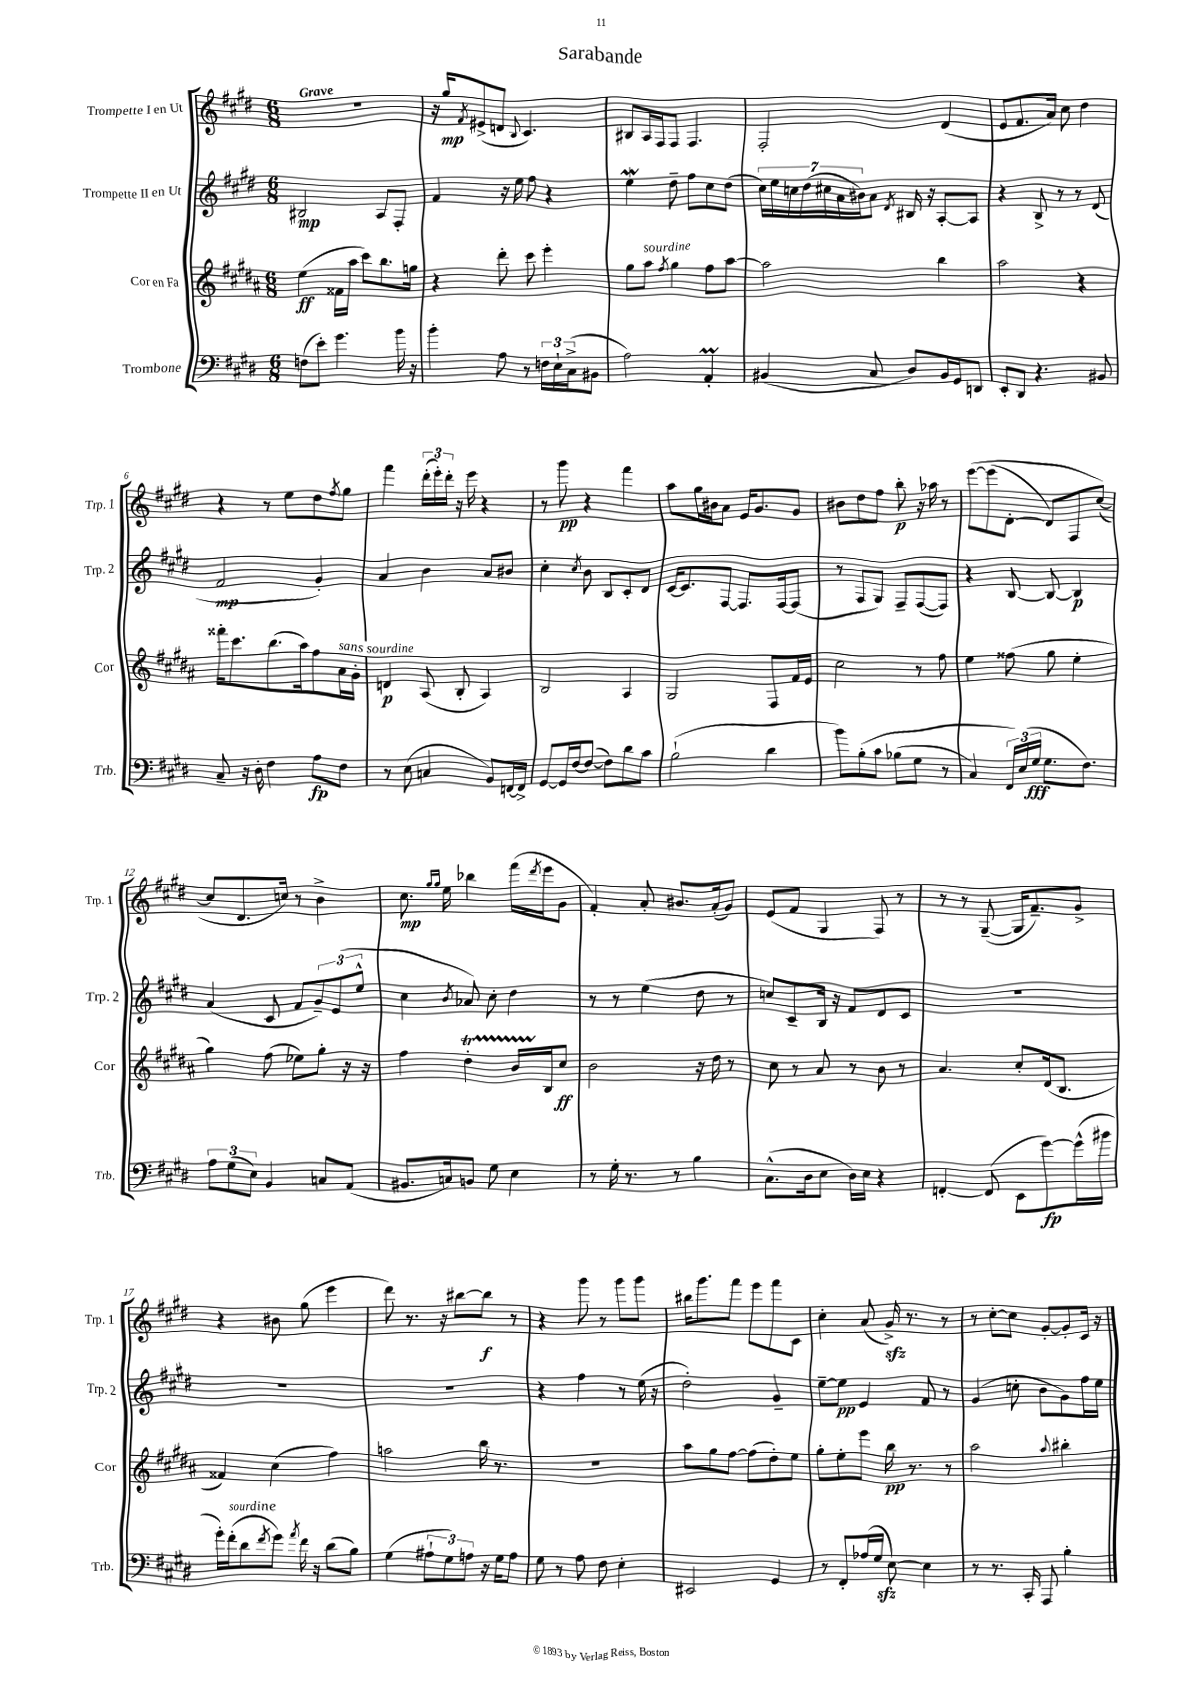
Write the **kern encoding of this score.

**kern	**dynam	**kern	**dynam	**kern	**dynam	**kern	**dynam
*part4	*part4	*part3	*part3	*part2	*part2	*part1	*part1
*staff4	*staff4	*staff3	*staff3	*staff2	*staff2	*staff1	*staff1
*I"Trombone	*	*I"Cor en Fa	*	*I"Trompette II en Ut	*	*I"Trompette I en Ut	*
*I'Trb.	*	*I'Cor	*	*I'Trp. 2	*	*I'Trp. 1	*
*clefF4	*	*clefG2	*	*clefG2	*	*clefG2	*
*k[f#c#g#d#]	*	*k[f#c#g#d#a#]	*	*k[f#c#g#d#]	*	*k[f#c#g#d#]	*
*M6/8	*	*M6/8	*	*M6/8	*	*M6/8	*
=1	=1	=1	=1	=1	=1	=1	=1
!	!	!	!	!	!	!LO:TX:a:B:t=Grave	!
(8Fn\L	.	(4ee\	ff	2B#X/	mp	2.r	.
8e'\J)	.	.	.	.	.	.	.
4.g#\	.	16f##X\LL	.	.	.	.	.
.	.	16aa#\JJ	.	.	.	.	.
.	.	8ccc#\L)	.	.	.	.	.
.	.	8.bb\	.	8A/L	.	.	.
16b\	.	.	.	8F#'/J	.	.	.
16r	.	16ggn\Jk	.	.	.	.	.
=2	=2	=2	=2	=2	=2	=2	=2
4b'\	.	4r	.	4f#/	.	16r	.
.	.	.	.	.	.	16gg#/KL	mp
.	.	.	.	.	.	8qf#/	.
.	.	.	.	.	.	(8e#X^/	.
8A\	.	8ddd#'\	.	16r	.	8dn/J	.
.	.	.	.	16ee\	.	.	.
.	.	.	.	.	.	8qqB/	.
8r	.	8ccc#\	.	8ff#\	.	4.c#/)	.
24Fn\LL	.	4eee'\	.	4r	.	.	.
24E`\	.	.	.	.	.	.	.
(24C#^\J	.	.	.	.	.	.	.
8BB#X\J	.	.	.	.	.	.	.
=3	=3	=3	=3	=3	=3	=3	=3
2A\)	.	8gg#\L	.	4eew\	.	8B#X/L	.
!	!	!LO:TX:a:i:t=sourdine	!	!	!	!	!
.	.	8aa#\J	.	.	.	16A/L	.
.	.	.	.	.	.	16F#/J	.
.	.	8qff#/	.	.	.	.	.
.	.	4gg#\	.	8dd#~\	.	8F#/J	.
.	.	.	.	8ff#\L	.	4.F#/	.
4AAM'/	.	8ff#\L	.	8cc#\	.	.	.
.	.	[8aa#\J	.	(8dd#\J	.	.	.
=4	=4	=4	=4	=4	=4	=4	=4
(4BB#X/	.	2aa#\]	.	28cc#\LL)	.	2F#'/	.
.	.	.	.	28ee\	.	.	.
.	.	.	.	28ccn\	.	.	.
.	.	.	.	(28dd#\	.	.	.
.	.	.	.	28cc#X\	.	.	.
.	.	.	.	28a\	.	.	.
.	.	.	.	28b#X\J)	.	.	.
8C#/	.	.	.	8a\J	.	.	.
.	.	.	.	8qd#/	.	.	.
8D#/L)	.	.	.	16B#X/	.	.	.
.	.	.	.	16r	.	.	.
16BB#/L	.	4bb\	.	[8A'/L	.	(4d#/	.
16GG#/J	.	.	.	.	.	.	.
8DDn/J	.	.	.	8A/J]	.	.	.
=5	=5	=5	=5	=5	=5	=5	=5
8EE'/L	.	2aa#\	.	4r	.	8e/L	.
8DD#/J	.	.	.	.	.	8.f#/	.
4.r	.	.	.	8B^/	.	.	.
.	.	.	.	.	.	16a/Jk)	.
.	.	.	.	8r	.	8cc#\	.
.	.	4r	.	8r	.	4dd#\	.
8BB#X/	.	.	.	(8d#/	.	.	.
!!LO:LB:g=z
=6	=6	=6	=6	=6	=6	=6	=6
8C#~/	.	16fff##X'\KL	.	2f#/	mp	4r	.
.	.	8.ccc#\	.	.	.	.	.
16r	.	.	.	.	.	.	.
16D#'\	.	.	.	.	.	.	.
4F#\	.	(8.bb\	.	.	.	8r	.
.	.	.	.	.	.	8ee\L	.
.	.	16aa#\k)	.	.	.	.	.
8A\L	fp	8ff#\	.	4g#'/)	.	8dd#\	.
.	.	.	.	.	.	8qff#/	.
!	!	!LO:TX:a:i:t=sans sourdine	!	!	!	!	!
8F#\J	.	16a#\L	.	.	.	8gg#\J	.
.	.	16g#'\JJ	.	.	.	.	.
=7	=7	=7	=7	=7	=7	=7	=7
8r	.	4dn/	p	4a/	.	4fff#\	.
(8E\	.	.	.	.	.	.	.
4Cn/	.	(8A#/	.	4b\	.	(24ddd#'\LL	.
.	.	.	.	.	.	24eee'\)	.
.	.	.	.	.	.	24ddd#'\JJ	.
.	.	8B'/	.	.	.	16r	.
.	.	.	.	.	.	16eee\	.
8BB/L)	.	4A#/)	.	8a/L	.	4r	.
[16FFn/L	.	.	.	8b#X/J	.	.	.
16FF^/JJ]	.	.	.	.	.	.	.
=8	=8	=8	=8	=8	=8	=8	=8
[8GG#/L	.	2B/	.	4cc#'\	.	8r	.
16GG#/L]	.	.	.	.	.	8ggg#\	pp
[16F#/J	.	.	.	.	.	.	.
.	.	.	.	8qcc#/	.	.	.
(8F#/J_	.	.	.	8b\	.	4r	.
8F#\L])	.	.	.	8B/L	.	.	.
8d#\	.	4A#/	.	8c#'/	.	4fff#\	.
8c#\J	.	.	.	8d#/J	.	.	.
=9	=9	=9	=9	=9	=9	=9	=9
(2B`\	.	2G#/	.	[16c#/KL	.	8aa\L	.
.	.	.	.	8.c#/]	.	.	.
.	.	.	.	.	.	16gg#\L	.
.	.	.	.	.	.	16b#X\J	.
.	.	.	.	[8F#/J	.	8a\J	.
.	.	.	.	8.F#/L]	.	16e/KL	.
.	.	.	.	.	.	8.g#/	.
4d#\	.	8F#/L	.	.	.	.	.
.	.	.	.	[16F#/k	.	.	.
.	.	16f#/L	.	(8F#/J]	.	8g#/J	.
.	.	16e/JJ	.	.	.	.	.
=10	=10	=10	=10	=10	=10	=10	=10
8b\L)	.	2cc#\	.	8r	.	8b#X\L	.
(8B'\	.	.	.	8F#/L	.	8dd#\	.
8c#\J	.	.	.	8G#/J)	.	8ff#\J	.
(8B-X\L	.	.	.	8F#~/L	.	8bb'\	p
8G#\J	.	8r	.	([8F#/	.	16r	.
.	.	.	.	.	.	16aa-X\	.
8r	.	8ff#\	.	8F#/J])	.	8r	.
=11	=11	=11	=11	=11	=11	=11	=11
4C#/)	.	4ee\	.	4r	.	([8eee\L	.
.	.	.	.	.	.	(8eee\]	.
24FF#/LL)	.	(8ff##X\	.	[8B/	.	[8d#'\J	.
(24E/	.	.	.	.	.	.	.
24G#/JJ	fff	.	.	.	.	.	.
8.G#\L	.	8gg#\	.	8B/_	.	8d#/L])	.
.	.	4ee'\	.	4B/]	p	8F#/	.
8.F#\J)	.	.	.	.	.	.	.
.	.	.	.	.	.	([8cc#/J)	.
!!LO:LB:g=z
=12	=12	=12	=12	=12	=12	=12	=12
12A\L	.	4gg#\)	.	(4a/	.	8cc#/L]	.
(12G#\	.	.	.	.	.	.	.
.	.	.	.	.	.	8.d#/	.
12E\J)	.	.	.	.	.	.	.
4BB/	.	(8ff#\	.	8c#/	.	.	.
.	.	.	.	.	.	16ccn/Jk)	.
.	.	8ee-X\L)	.	8f#/L	.	8r	.
8Cn/L	.	8gg#'\J	.	12g#~/)	.	4b^\	.
.	.	.	.	(12e/	.	.	.
(8AA/J	.	16r	.	.	.	.	.
.	.	.	.	12ee^^/J	.	.	.
.	.	16r	.	.	.	.	.
=13	=13	=13	=13	=13	=13	=13	=13
8.BB#X/L	.	4ff#\	.	4cc#\	.	8.cc#\	mp
.	.	.	.	.	.	16qqgg#/LL	.
.	.	.	.	.	.	16qqgg#/JJ	.
16Cn/k)	.	.	.	.	.	16ee\	.
.	.	.	.	8qb/	.	.	.
8BBn/J	.	4dd#t'\	.	8a-X/)	.	4bb-X\	.
8G#\	.	.	.	8cc#'\	.	.	.
4E\	.	16bTTT/LL	.	4dd#\	.	(16fff#\LL	.
.	.	.	.	.	.	8qddd#/	.
.	.	16B/J	.	.	.	16eee\J	.
.	.	8cc#/J	ff	.	.	8g#\J	.
=14	=14	=14	=14	=14	=14	=14	=14
8r	.	2b\	.	8r	.	4f#'/)	.
16G#'\	.	.	.	8r	.	.	.
8.r	.	.	.	.	.	.	.
.	.	.	.	(4ee\	.	8a'/	.
8r	.	.	.	.	.	8.b#X/L	.
4B\	.	16r	.	8dd#\	.	.	.
.	.	16dd#\	.	.	.	(16a'/k	.
.	.	8r	.	8r	.	8g#/J)	.
=15	=15	=15	=15	=15	=15	=15	=15
(8.C#^^\L	.	8cc#\	.	8ccn/L)	.	(8e/L	.
.	.	8r	.	8c#~/	.	8f#/J	.
16D#\k	.	.	.	.	.	.	.
8E\J	.	8a#/	.	16B/Jk	.	4G#/	.
.	.	.	.	16r	.	.	.
16D#\LL)	.	8r	.	8f#/L	.	.	.
16E\JJ	.	.	.	.	.	.	.
4r	.	8b\	.	8d#/	.	8F#/)	.
.	.	8r	.	8c#/J	.	8r	.
=16	=16	=16	=16	=16	=16	=16	=16
[4FFn'/	.	4.a#/	.	2.r	.	8r	.
.	.	.	.	.	.	8r	.
(8FF/]	.	.	.	.	.	([8G#~/	.
8EE\L	.	8cc#'/L	.	.	.	16G#/KL]	.
.	.	.	.	.	.	8.f#~/)	.
[8g#\)	fp	(16d#/k	.	.	.	.	.
.	.	8.B/J	.	.	.	.	.
(16g#^^\L]	.	.	.	.	.	8g#^/J	.
16b#X\JJ	.	.	.	.	.	.	.
!!LO:LB:g=z
=17	=17	=17	=17	=17	=17	=17	=17
16g#'\LL)	.	4f##X/)	.	2.r	.	4r	.
!LO:TX:a:i:t=sourdine	!	!	!	!	!	!	!
(16f#'\J	.	.	.	.	.	.	.
8d#\	.	.	.	.	.	.	.
8qf#/	.	.	.	.	.	.	.
8g#\J)	.	(4cc#\	.	.	.	8b#X\	.
8qa/	.	.	.	.	.	.	.
16f#\	.	.	.	.	.	(8gg#\	.
16r	.	.	.	.	.	.	.
(8d#\L	.	4ff#\)	.	.	.	4eee\	.
8B\J)	.	.	.	.	.	.	.
=18	=18	=18	=18	=18	=18	=18	=18
(4G#\	.	2aan\	.	2.r	.	8ddd#\)	.
.	.	.	.	.	.	8.r	.
12A#X`\L	.	.	.	.	.	.	.
.	.	.	.	.	.	16r	.
12G#\)	.	.	.	.	.	.	.
.	.	.	.	.	.	[8bb#X\L	.
12An\J	.	.	.	.	.	.	.
16r	.	16bb\	.	.	.	8bb#\J]	f
16G#\KL	.	8.r	.	.	.	.	.
8A\J	.	.	.	.	.	8r	.
=19	=19	=19	=19	=19	=19	=19	=19
8G#\	.	2.r	.	4r	.	4r	.
8r	.	.	.	.	.	.	.
8A\	.	.	.	4ff#\	.	8ggg#\	.
8F#\	.	.	.	.	.	8r	.
4E'\	.	.	.	8r	.	8ggg#\L	.
.	.	.	.	(16ee\	.	8ggg#\J	.
.	.	.	.	16r	.	.	.
=20	=20	=20	=20	=20	=20	=20	=20
2EE#X/	.	8aa#\L	.	2dd#'\)	.	16bb#X\KL	.
.	.	.	.	.	.	8.ggg#\	.
.	.	8gg#\	.	.	.	.	.
.	.	[8ff#\J	.	.	.	8fff#\J	.
.	.	(8ff#\L]	.	.	.	8eee\L	.
4GG#/	.	8dd#'\)	.	4g#~/	.	8fff#\	.
.	.	8ee\J	.	.	.	8c#\J	.
=21	=21	=21	=21	=21	=21	=21	=21
8r	.	8gg#'\L	.	[8ee~\L	.	4cc#'\	.
8FF#'/L	.	8ee'\	.	8ee\J]	pp	.	.
(16A-X/L	.	8eee\J	.	4e/	.	(8a/	.
16G#zz/JJ	.	.	.	.	.	.	.
[8E\)	.	16bb\	pp	.	.	16g#zz^/)	.
.	.	8.r	.	.	.	8.r	.
4E\]	.	.	.	8f#/	.	.	.
.	.	8r	.	8r	.	8r	.
=22	=22	=22	=22	=22	=22	=22	=22
8r	.	2aa#\	.	(4g#/	.	8r	.
8.r	.	.	.	.	.	[8cc#'\L	.
.	.	.	.	8ccn'\	.	8cc#\J]	.
16CC#'/	.	.	.	.	.	.	.
8AAA/	.	.	.	8b\L	.	[8g#'/L	.
.	.	8qqaa#/	.	.	.	.	.
4B'\	.	4bb#X'\	.	8g#\)	.	8g#'/]	.
.	.	.	.	16ff#\L	.	16c#/Jk	.
.	.	.	.	16ee\JJ	.	16r	.
==	==	==	==	==	==	==	==
*-	*-	*-	*-	*-	*-	*-	*-
